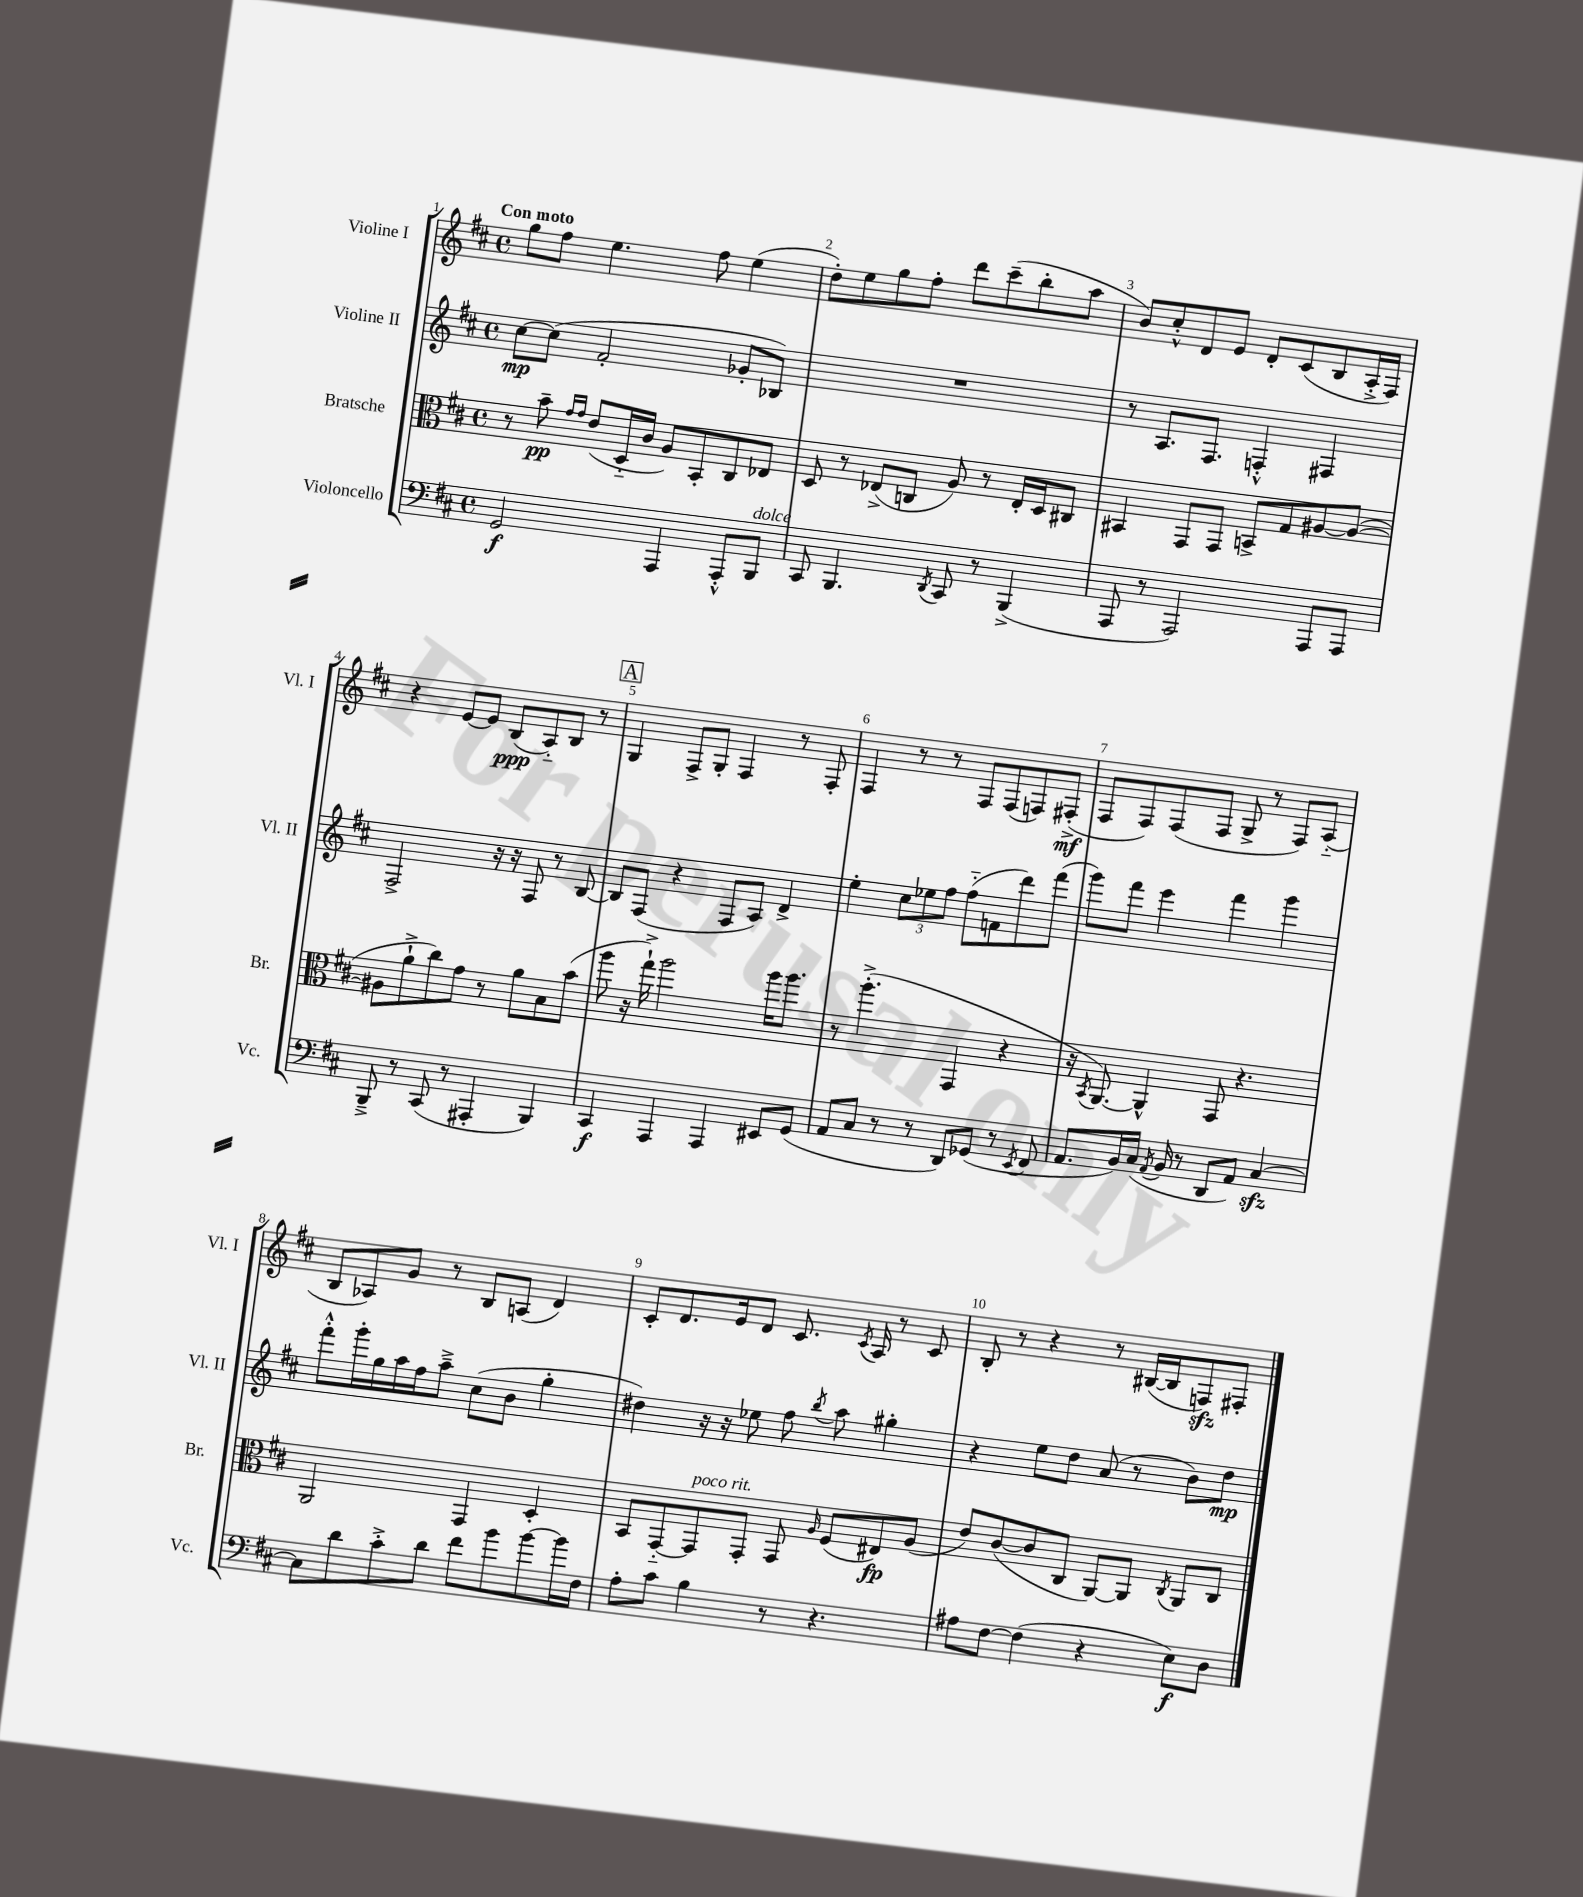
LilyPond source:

<<
\new StaffGroup <<
\new Staff = "s0" \with { instrumentName = "Violine I" shortInstrumentName = "Vl. I" } {
    \clef treble \key d \major \defaultTimeSignature \time 4/4 \tempo "Con moto"
    \autoBeamOff g''8[ fis''8] e''4. fis''8 e''4( |
    d''8[-.) e''8 g''8 fis''8]-. d'''8[ cis'''8--( b''8-. a''8] |
    b'8[) cis''8-.-^ d'8 e'8] d'8[-. cis'8( b8 a16-.-> fis16]) |
    r4 e'8[~ e'8] b8[\ppp( a8-_) b8] r8 |
    \mark \markup { \box "A" } g4 fis8[-> g8]-. fis4 r8 fis8-. |
    fis4 r8 r8 fis8[ fis8( f8) fis8]-.->\mf( |
    fis8[ fis8) fis8( fis8] g8-> r8 fis8[) a8]-_( |
    b8[ aes8) g'8] r8 b8[ a8]( d'4) |
    cis'8[-. d'8. e'16 d'8] cis'8. \acciaccatura { cis'8 } a16 r8 cis'8 |
    b8-. r8 r4 r8 bis16[~( bis16 f8\sfz) fis8]-. \bar "|." |
}
\new Staff = "s1" \with { instrumentName = "Violine II" shortInstrumentName = "Vl. II" } {
    \clef treble \key d \major \defaultTimeSignature \time 4/4
    \autoBeamOff cis''8[~\mp cis''8]( fis'2-. ges'8[-. bes8]) |
    R1 |
    r8 a8.[ fis8.] f4-.-^ fis4 |
    fis2-> r16 r16 fis8 r8 b8~ |
    \mark \markup { \box "A" } b8[ fis8]( r4 fis8[ a8]) d'4-> |
    e''4-. \tuplet 3/2 { cis''8[ ees''8 fis''8] } fis''8[-_( f'8 d'''8) fis'''8]( |
    g'''8[) fis'''8] e'''4 fis'''4 g'''4 |
    fis'''8[-.-^ g'''16-. g''16 a''16 fis''16 a''8]---> cis''8[( b'8] g''4-. |
    dis''4) r16 r16 ees''8 fis''8 \acciaccatura { b''8 } a''8 gis''4-. |
    r4 e''8[ d''8] a'8( r8 b'8[) d''8]\mp \bar "|." |
}
\new Staff = "s2" \with { instrumentName = "Bratsche" shortInstrumentName = "Br." } {
    \clef alto \key d \major \defaultTimeSignature \time 4/4
    \autoBeamOff r8 b'8--\pp \grace { g'16[ g'16] } e'8[( d16-_ cis'16] a8[) b,8-. cis8 ees8] |
    d8 r8 ees8[->( c8] a8) r8 ees16[-. d16 cis8] |
    bis,4 g,8[ g,8] b,8[-> g8 ais8~ ais8]~( |
    ais8[ a'8-!-> cis''8) g'8] r8 a'8[ b8 b'8]( |
    \mark \markup { \box "A" } a''8 r16 g''16-!->) a''2 a''16[ a''8.] |
    r8 a''4.-.->( g,4 r4 |
    r16 \acciaccatura { b,8 } a,8.~) a,4-^ g,8 r4. |
    a,2 g,4 d4-. |
    b,8[ g,8~-_ g,8^\markup { \italic "poco rit." } g,8]-. g,8 \grace { a16 } fis8[( eis8\fp) a8]( |
    e'8[) cis'8~( cis'8 cis8] a,8[~) a,8] \acciaccatura { cis8 } a,8[ cis8] \bar "|." |
}
\new Staff = "s3" \with { instrumentName = "Violoncello" shortInstrumentName = "Vc." } {
    \clef bass \key d \major \defaultTimeSignature \time 4/4
    \autoBeamOff g,2\f a,,4 a,,8[-.-^ b,,8]^\markup { \italic "dolce" } |
    cis,8 b,,4. \acciaccatura { d,8 } cis,8 r8 b,,4->( |
    a,,8 r8 a,,2) a,,8[ a,,8] |
    b,,8---> r8 cis,8( r8 ais,,4-. b,,4) |
    \mark \markup { \box "A" } cis,4\f a,,4 a,,4 eis,8[ g,8]( |
    a,8[ cis8] r8 r8 d,8[) ges,8]( r8 \acciaccatura { e,8 } fis,8 |
    a,8.[ b,16) cis16]( \acciaccatura { a,8 } b,16 r8 d,8[ a,8]) cis4~\sfz |
    cis8[ d'8 cis'8-.-> d'8] fis'8[ b'8 b'8~ b'16 fis16] |
    a8[-. cis'8] b4 r8 r4. |
    ais8[ fis8]~ fis4( r4 e8[\f) d8] \bar "|." |
}
>>
>>
\layout { \context { \Score \override BarNumber.break-visibility = ##(#f #t #t) barNumberVisibility = #all-bar-numbers-visible } }
